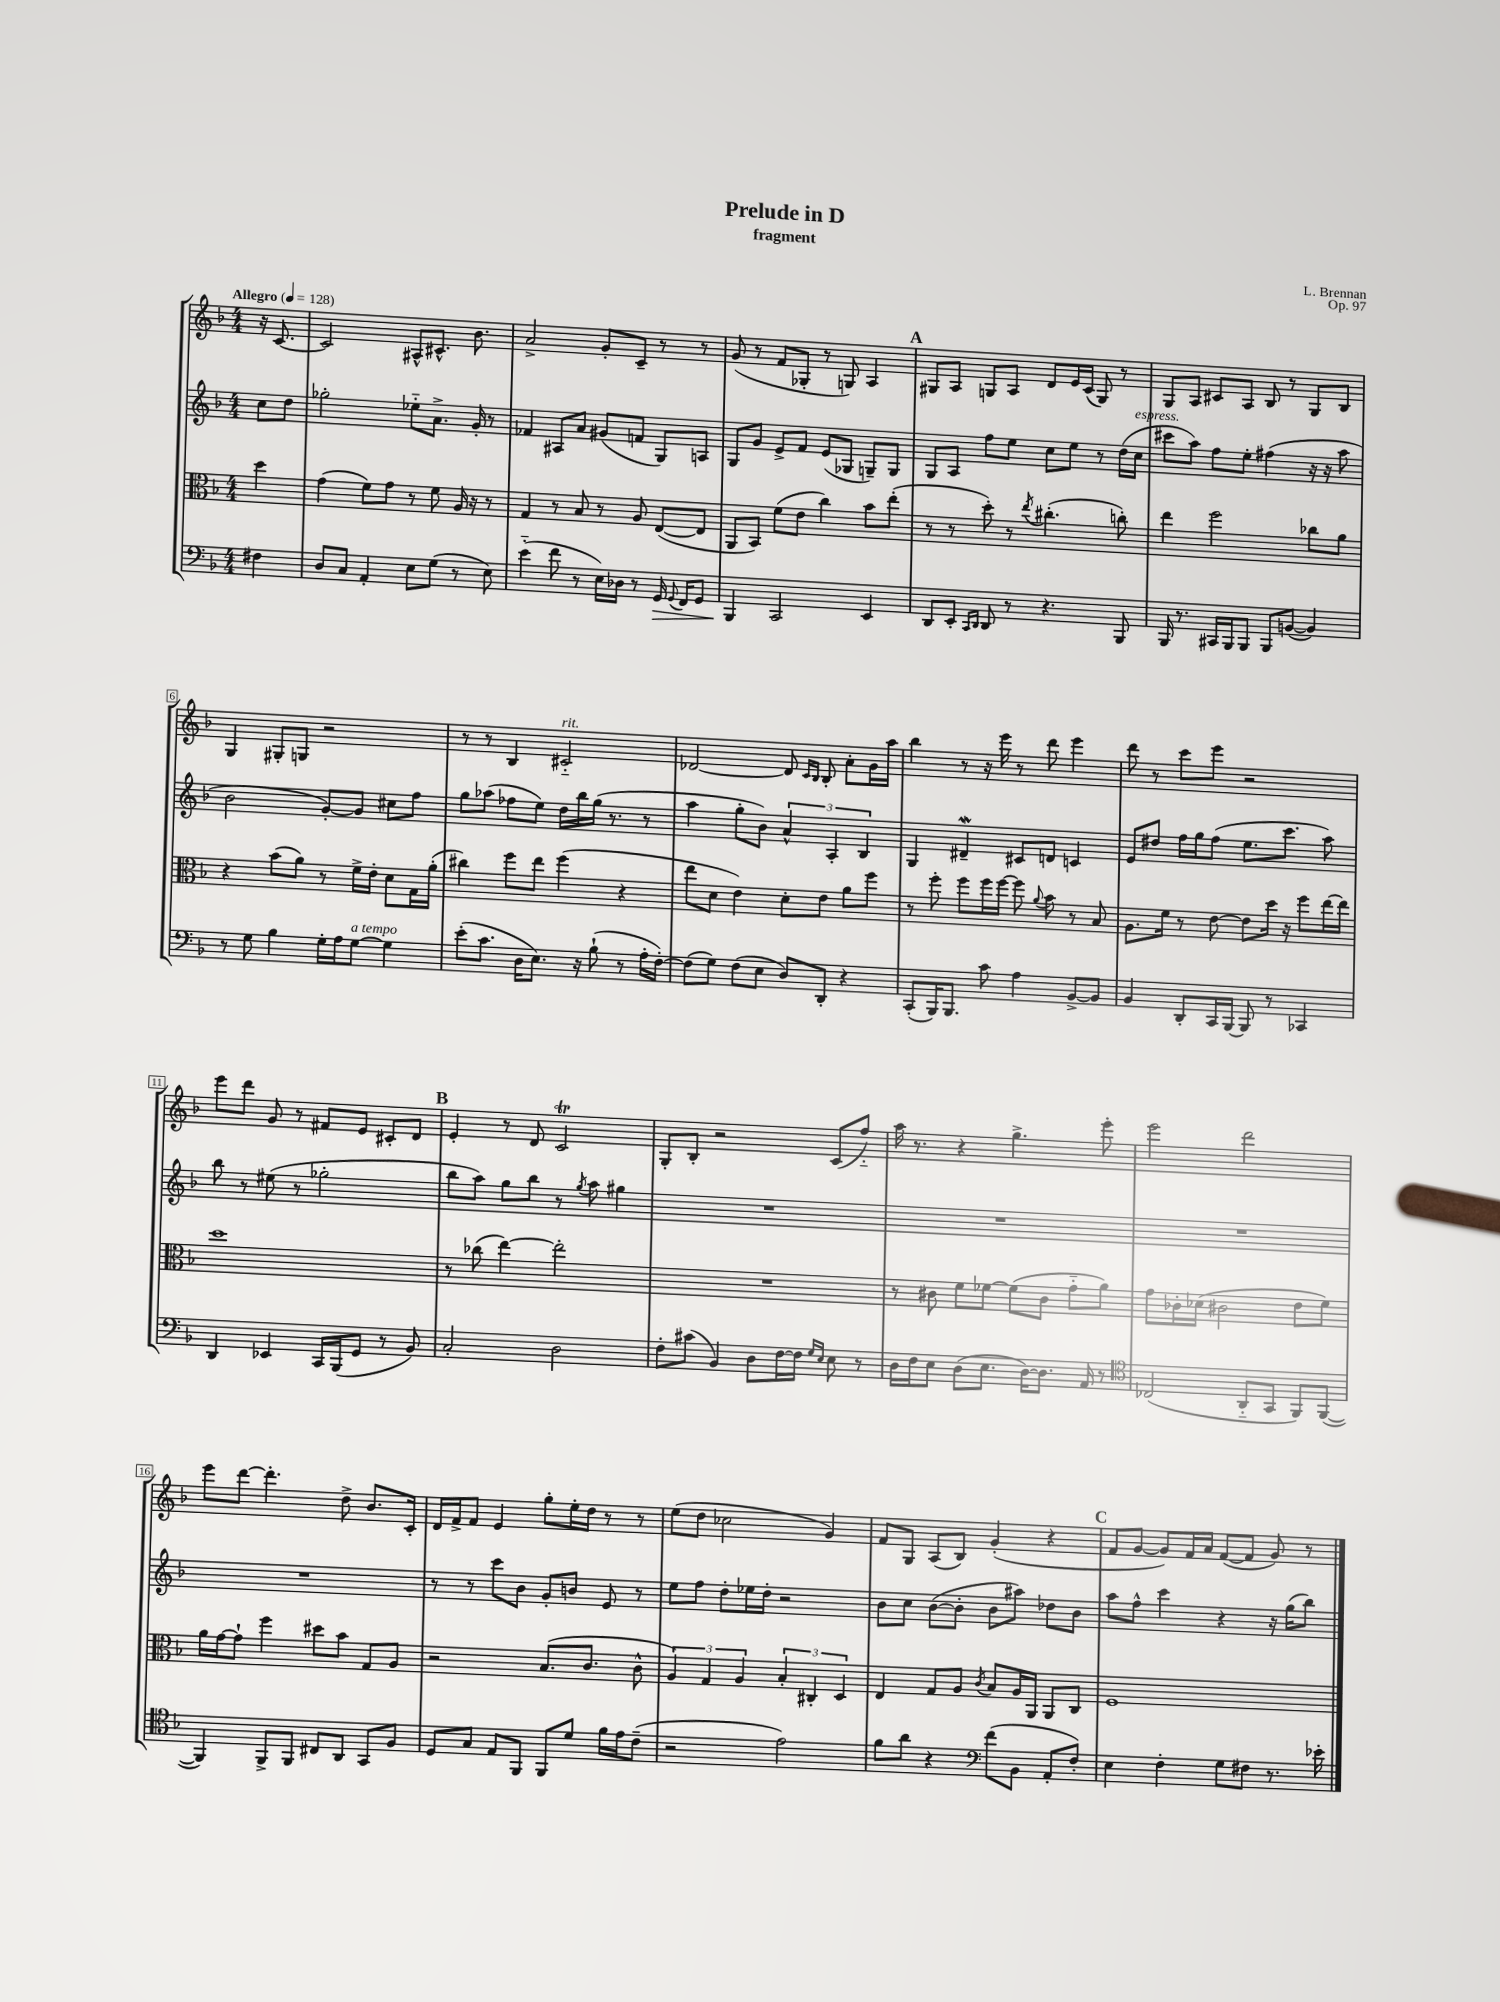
\header { title = "Prelude in D" composer = "L. Brennan" subtitle = "fragment" opus = "Op. 97" }
<<
\new StaffGroup <<
\new Staff = "s0" {
    \clef treble \key f \major \numericTimeSignature \time 4/4 \partial 4 \tempo "Allegro" 4 = 128
    \autoBeamOff r16 c'8.~ |
    c'2 ais8[-^ cis'8.]-^ bes'8. |
    a'2-> g'8[-. c'8]-- r8 r8 |
    g'8( r8 f'8[ ges8]-. r8 g8) a4 |
    \mark \markup { \bold "A" } gis8[ a8] g8[ a8] d'8[ e'16 c'16]( g8) r8 |
    g8[ a8] cis'8[ a8] bes8 r8 g8[ bes8] |
    g4 gis8[-. g8] r2 |
    r8 r8 bes4 cis'2-_^\markup { \italic "rit." } |
    des'2~ des'8 \grace { c'16[ bes16] } bes8-. a'8[-. g'16 a''16] |
    bes''4 r8 r16 e'''16 r8 d'''8 e'''4 |
    d'''8 r8 c'''8[ e'''8] r2 |
    e'''8[ d'''8] g'8 r8 fis'8[ e'8] cis'8[-. d'8] |
    \mark \markup { \bold "B" } e'4-. r8 d'8 c'2\trill |
    g8[-. bes8]-. r2 c'8[( f''8]-_) |
    a''16 r8. r4 g''4.-> e'''8-. |
    e'''2 d'''2 |
    e'''8[ d'''8]~ d'''4.-. d''8-> bes'8.[ c'16]-. |
    d'16[ f'16-> f'8] e'4 g''8[-. e''16-. d''16] r8 r8 |
    e''8[( d''8] ces''2 g'4) |
    f'8[ g8] a8[( bes8]) g'4-.( r4 |
    \mark \markup { \bold "C" } f'8[ g'8]~ g'8[) f'16 a'16] f'8[~( f'8] g'8) r8 \bar "|." |
}
\new Staff = "s1" {
    \clef treble \key f \major \numericTimeSignature \time 4/4 \partial 4
    \autoBeamOff c''8[ d''8] |
    ges''2-. ees''8[-_ a'8.]-> g'16-. r8 |
    fes'4 ais8[ a'8] gis'8[( f'8] g8[) a8] |
    g8[ g'8] e'8[-> f'8] e'8[( ges8] g8[--) g8] |
    \mark \markup { \bold "A" } g8[ a8] f''8[ e''8] c''8[ e''8] r8 d''16[( c''16]^\markup { \italic "espress." } |
    cis'''8[ a''8]) f''8[ e''8]-. fis''4( r16 r16 a''8 |
    bes'2 g'8[~-.) g'8] cis''8[ f''8] |
    g''8[ aes''8]( fes''8[ e''8]) d''16[ bes''16 g''16]( r8. r8 |
    a''4 g''8[-. bes'8]) \tuplet 3/2 { a'4-^ a4-. bes4 } |
    g4 dis'4--\mordent cis'8[ d'8] c'4 |
    e'8[ dis''8] f''16[ g''16 f''8]( e''8.[ c'''8.] a''8) |
    bes''8 r8 eis''8( r8 ges''2-. |
    \mark \markup { \bold "B" } bes''8[ a''8]) g''8[ bes''8] r8 \acciaccatura { g''8 } a''8 gis''4 |
    R1 |
    R1 |
    R1 |
    R1 |
    r8 r8 c'''8[ bes'8] g'8[-. b'8] e'8 r8 |
    e''8[ f''8] d''8[-. ees''16 d''16]-. r2 |
    bes'8[ c''8] bes'8[~( bes'8]-. bes'8[ ais''8]) des''8[ bes'8] |
    \mark \markup { \bold "C" } a''8[ f''8]-^ c'''4 r4 r16 g''16[( bes''8]) \bar "|." |
}
\new Staff = "s2" {
    \clef alto \key f \major \numericTimeSignature \time 4/4 \partial 4
    \autoBeamOff d''4 |
    g'4( f'8[) g'8] r8 f'8 a16 r16 r8 |
    g4 r8 bes8 r8 a8 e8[~( e8] |
    a,8[ bes,8]) f'8[( e'8] c''4) bes'8[ e''8]-.( |
    \mark \markup { \bold "A" } r8 r8 d''8-.) r8 \acciaccatura { e''8 } cis''4.-.( c''8-.) |
    e''4 f''2 ces''8[ a'8] |
    r4 bes'8[( a'8]) r8 f'16[-> e'16]-. d'8[ g16 a'16]-.( |
    cis''4) f''8[ e''8] f''4( r4 |
    e''8[ d'8] e'4) d'8[-. e'8] a'8[ f''8] |
    r8 f''8-. f''8[ f''16 f''16]~ f''8 \appoggiatura { a'8 } bes'8 r8 bes8 |
    a8.[ f'16] r8 e'8~ e'8[ d''16] r16 f''8[ e''16~ e''16] |
    d''1 |
    \mark \markup { \bold "B" } r8 ces''8( e''4~) e''2-. |
    R1 |
    r8 cis'8 f'8[ fes'8]~ fes'8[( cis'8] g'8[-_ a'8]) |
    g'8[ ces'16-. des'16]( cis'2 e'8[ f'8]) |
    a'16[ g'16~ g'8]-! f''4 dis''8[ bes'8] g8[ a8] |
    r2 bes8.[( c'8.] c'8-^ |
    \tuplet 3/2 { a4) g4 a4 } \tuplet 3/2 { bes4-. cis4-. d4 } |
    e4 g8[ a8] \acciaccatura { c'8 } bes8[ a16 a,16] a,8[ c8] |
    \mark \markup { \bold "C" } f1 \bar "|." |
}
\new Staff = "s3" {
    \clef bass \key f \major \numericTimeSignature \time 4/4 \partial 4
    \autoBeamOff fis4 |
    d8[ c8] a,4-. e8[ g8]( r8 e8) |
    e'4-_( f'8 r8 e16[) des16] r8 g,16\> \appoggiatura { g,8 } f,16[ g,8] |
    bes,,4\! c,2 e,4 |
    \mark \markup { \bold "A" } d,8[ e,8]-. \grace { c,16[ d,16] } d,8 r8 r4. bes,,8 |
    bes,,16 r8. cis,16[ bes,,16 bes,,8] bes,,8[ b,8]~( b,4) |
    r8 g8 bes4 g16[-. a16 g8]~^\markup { \italic "a tempo" } g4 |
    e'8[-.( c'8.] d16[ e8.]) r16 bes8-!( r8 a16[-. f16]~-.) |
    f8[( g8]) f8[( e8] d8[) d,8]-. r4 |
    c,8[-.( bes,,16) bes,,8.] c'8 a4 bes,8[~-> bes,8] |
    bes,4 d,8[-. c,16 bes,,16]~ bes,,8 r8 ces,4 |
    d,4 ees,4 c,16[ bes,,16( g,8] r8 bes,8) |
    \mark \markup { \bold "B" } c2-. d2 |
    f8[-. cis'8]( bes,4) d8[ f16~ f16] \grace { g16[ e16] } e8 r8 |
    d16[ f16 e8] d8[( e8.] d16[~) d8.] a,16 r8 |
    \clef tenor ces2( a,8[-_ g,8] f,8[) f,8]~( |
    f,4) f,8[-> f,8] cis8[ a,8] g,8[ f8] |
    d8[ g8] e8[ f,8] f,8[ d'8] f'16[ e'16 c'8]--( |
    r2 e'2) |
    f'8[ a'8] r4 \clef bass f'8[( bes,8] a,8[-. f8]-.) |
    \mark \markup { \bold "C" } e4 f4-. g8[ fis8] r8. ees'16-. \bar "|." |
}
>>
>>
\layout { \context { \Score \override BarNumber.stencil = #(make-stencil-boxer 0.1 0.3 ly:text-interface::print) } }
